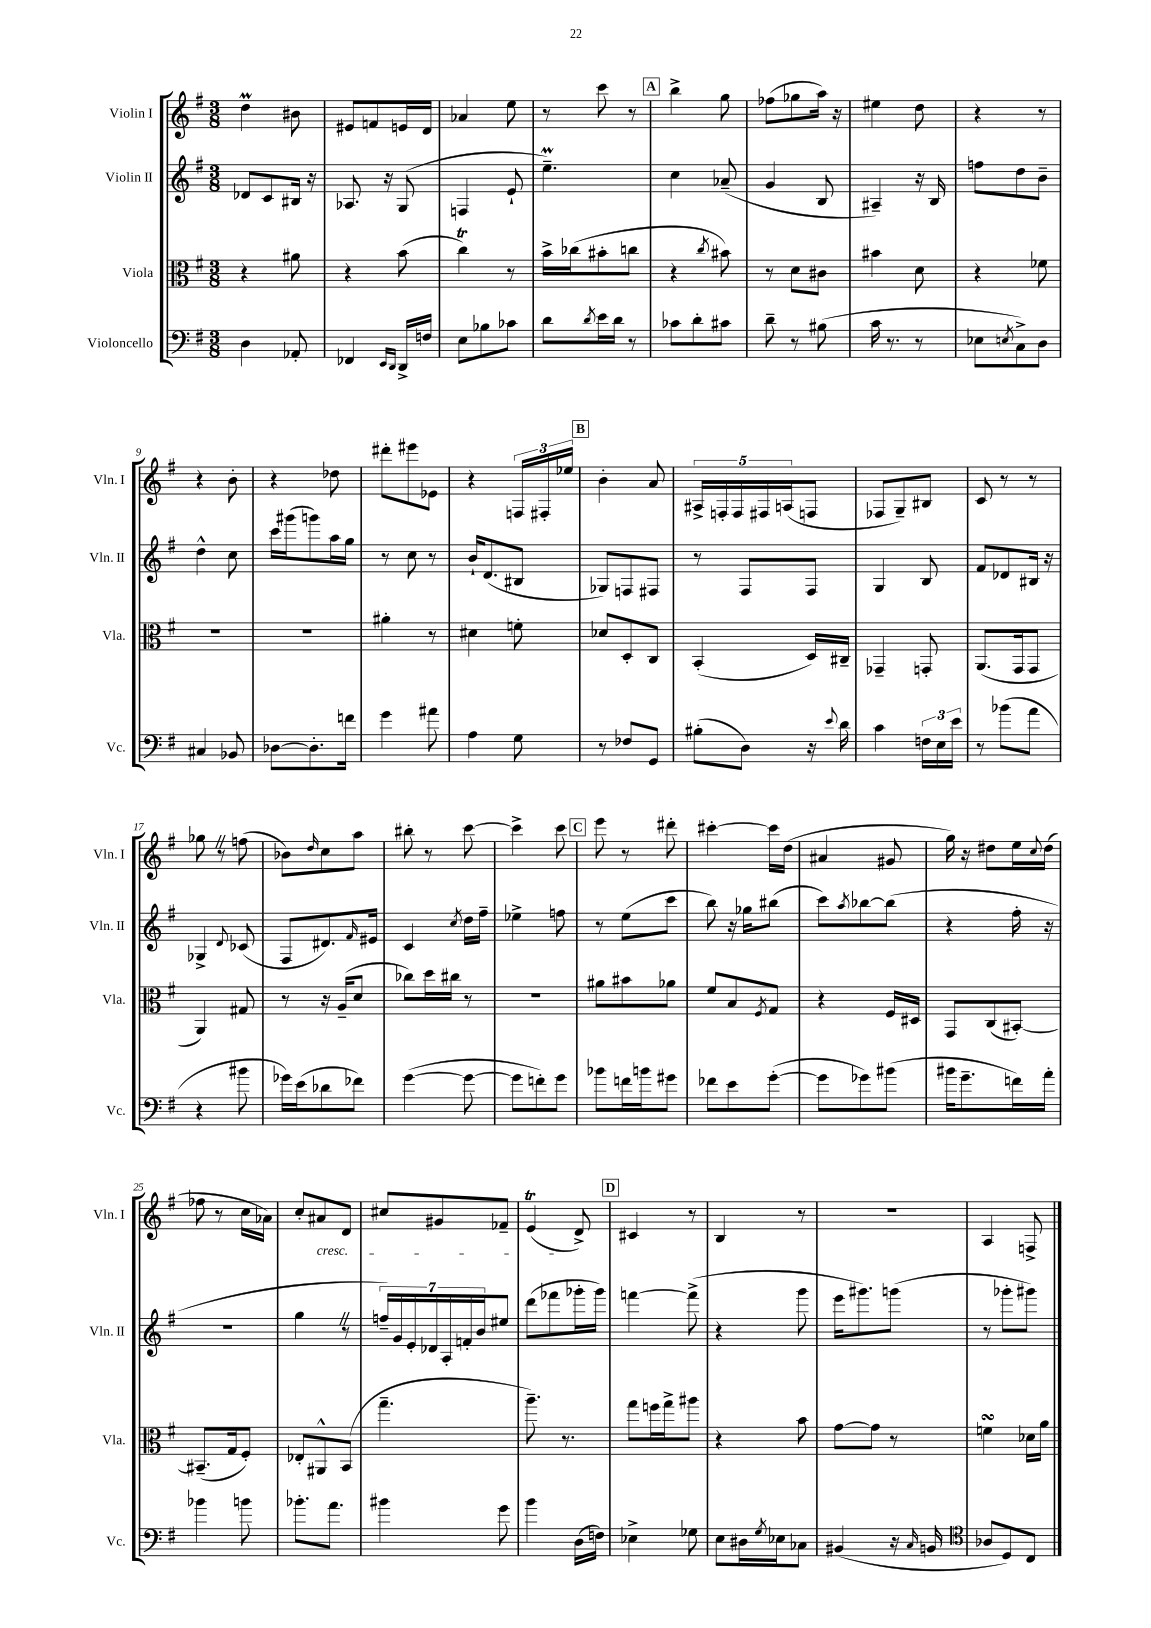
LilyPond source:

<<
\new StaffGroup <<
\new Staff = "s0" \with { instrumentName = "Violin I" shortInstrumentName = "Vln. I" } {
    \clef treble \key g \major \numericTimeSignature \time 3/8
    d''4\prall bis'8 |
    eis'8 f'8 e'16 d'16 |
    aes'4 e''8 |
    r8 c'''8 r8 |
    \mark \markup { \box "A" } b''4-> g''8 |
    fes''8( ges''8 a''16) r16 |
    eis''4 d''8 |
    r4 r8 |
    r4 b'8-. |
    r4 des''8 |
    dis'''8-. eis'''8 ees'8 |
    r4 \tuplet 3/2 { f16 fis16-. ees''16 } |
    \mark \markup { \box "B" } b'4-. a'8 |
    \tuplet 5/4 { ais16-> f16-. f16 fis16 a16( } f8 |
    fes8 g8--) bis8 |
    c'8 r8 r8 |
    ges''8 \once \override BreathingSign.text = \markup { \musicglyph "scripts.caesura.straight" } \breathe r8 f''8( |
    bes'8) \grace { d''16 } c''8 a''8 |
    bis''8-. r8 c'''8~ |
    c'''4-> c'''8 |
    \mark \markup { \box "C" } e'''8 r8 dis'''8-. |
    cis'''4~-. cis'''16 d''16( |
    ais'4 gis'8 |
    g''16) r16 dis''8 e''16 \appoggiatura { c''8 } dis''16( |
    fes''8 r8 c''16 aes'16) |
    c''8-. ais'8\cresc d'8 |
    cis''8 gis'8 fes'8-- |
    e'4\trill\!( d'8->) |
    \mark \markup { \box "D" } cis'4 r8 |
    b4 r8 |
    R4. |
    a4 f8-> \bar "|." |
}
\new Staff = "s1" \with { instrumentName = "Violin II" shortInstrumentName = "Vln. II" } {
    \clef treble \key g \major \numericTimeSignature \time 3/8
    des'8 c'8 bis16 r16 |
    aes8. r16 g8( |
    f4 e'8-! |
    e''4.--\prall) |
    \mark \markup { \box "A" } c''4 aes'8--( |
    g'4 b8 |
    ais4--) r16 b16 |
    f''8 d''8 b'8-- |
    d''4-^ c''8 |
    c'''16 gis'''16( g'''8) a''16 g''16 |
    r8 c''8 r8 |
    b'16-! d'8.( bis8 |
    \mark \markup { \box "B" } ges8) f8 fis8 |
    r8 fis8 fis8 |
    g4 b8 |
    fis'8 des'8 bis16 r16 |
    ges4-> \appoggiatura { d'8 } ces'8( |
    fis8 dis'8.) \grace { fis'16 } eis'16 |
    c'4 \acciaccatura { c''8 } d''16 fis''16-- |
    ees''4-> f''8 |
    \mark \markup { \box "C" } r8 e''8( c'''8 |
    b''8) r16 ges''16 bis''8( |
    c'''8) \acciaccatura { a''8 } bes''8~ bes''8( |
    r4 fis''16-. r16 |
    R4. |
    g''4 \once \override BreathingSign.text = \markup { \musicglyph "scripts.caesura.straight" } \breathe r8 |
    \tuplet 7/4 { f''16--) g'16 e'16-. des'16 a16-. f'16-. b'16 } eis''8 |
    d'''8( fes'''8 ges'''16-. ges'''16) |
    \mark \markup { \box "D" } f'''4~ f'''8->( |
    r4 g'''8 |
    e'''16 gis'''8.) g'''8( |
    r8 ges'''8-. gis'''8) \bar "|." |
}
\new Staff = "s2" \with { instrumentName = "Viola" shortInstrumentName = "Vla." } {
    \clef alto \key g \major \numericTimeSignature \time 3/8
    r4 ais'8 |
    r4 b'8( |
    c''4\trill) r8 |
    b'16-> ces''16( bis'8-. c''8 |
    \mark \markup { \box "A" } r4 \acciaccatura { c''8 } bis'8) |
    r8 d'8 cis'8 |
    bis'4 d'8 |
    r4 fes'8 |
    R4. |
    R4. |
    ais'4-. r8 |
    dis'4 f'8-. |
    \mark \markup { \box "B" } des'8 d8-. c8 |
    b,4-.( d16) cis16-- |
    ges,4-- g,8-. |
    a,8.( g,16 g,8 |
    a,4) gis8 |
    r8 r16 a16--( d'8 |
    ces''8) d''16 cis''16 r8 |
    R4. |
    \mark \markup { \box "C" } ais'8 bis'8 aes'8 |
    fis'8 b8 \acciaccatura { fis8 } g8 |
    r4 fis16 dis16 |
    g,8 c8( bis,8~-.) |
    bis,8.--( g16 fis8-.) |
    ees8-. ais,8-^ b,8( |
    g''4.-- |
    a''8.--) r8. |
    \mark \markup { \box "D" } g''8 f''16 g''16-> ais''8 |
    r4 b'8 |
    g'8~ g'8 r8 |
    f'4\turn des'16 a'16 \bar "|." |
}
\new Staff = "s3" \with { instrumentName = "Violoncello" shortInstrumentName = "Vc." } {
    \clef bass \key g \major \numericTimeSignature \time 3/8
    d4 aes,8-. |
    fes,4 \grace { e,16 d,16 } d,16-> f16 |
    e8 bes8 ces'8 |
    d'8 \acciaccatura { d'8 } e'16 d'16 r8 |
    \mark \markup { \box "A" } ces'8 d'8-. cis'8 |
    d'8-- r8 bis8( |
    c'16 r8. r8 |
    ees8 \acciaccatura { e8 } c8->) d8 |
    cis4 bes,8 |
    des8~ des8.-. f'16 |
    g'4 ais'8 |
    a4 g8 |
    \mark \markup { \box "B" } r8 fes8 g,8 |
    bis8-.( d8) r16 \appoggiatura { e'8 } d'16 |
    c'4 \tuplet 3/2 { f16 e16 e'16 } |
    r8 bes'8( a'8 |
    r4 bis'8 |
    ges'16) e'16( des'8 fes'8) |
    g'4~( g'8~ |
    g'8 f'8-.) g'8 |
    \mark \markup { \box "C" } bes'8 f'16 b'16 gis'8 |
    fes'8 e'8 g'8~-.( |
    g'8 ges'8) bis'8( |
    bis'16 g'8.-- f'16) a'16-. |
    bes'4 b'8 |
    bes'8.-. a'8. |
    bis'4 g'8 |
    b'4 d16( f16) |
    \mark \markup { \box "D" } ees4-> ges8 |
    e8 dis16 \acciaccatura { g8 } ees16 ces8 |
    bis,4( r16 \grace { c16 } b,16 |
    \clef tenor aes8 d8) c8 \bar "|." |
}
>>
>>
